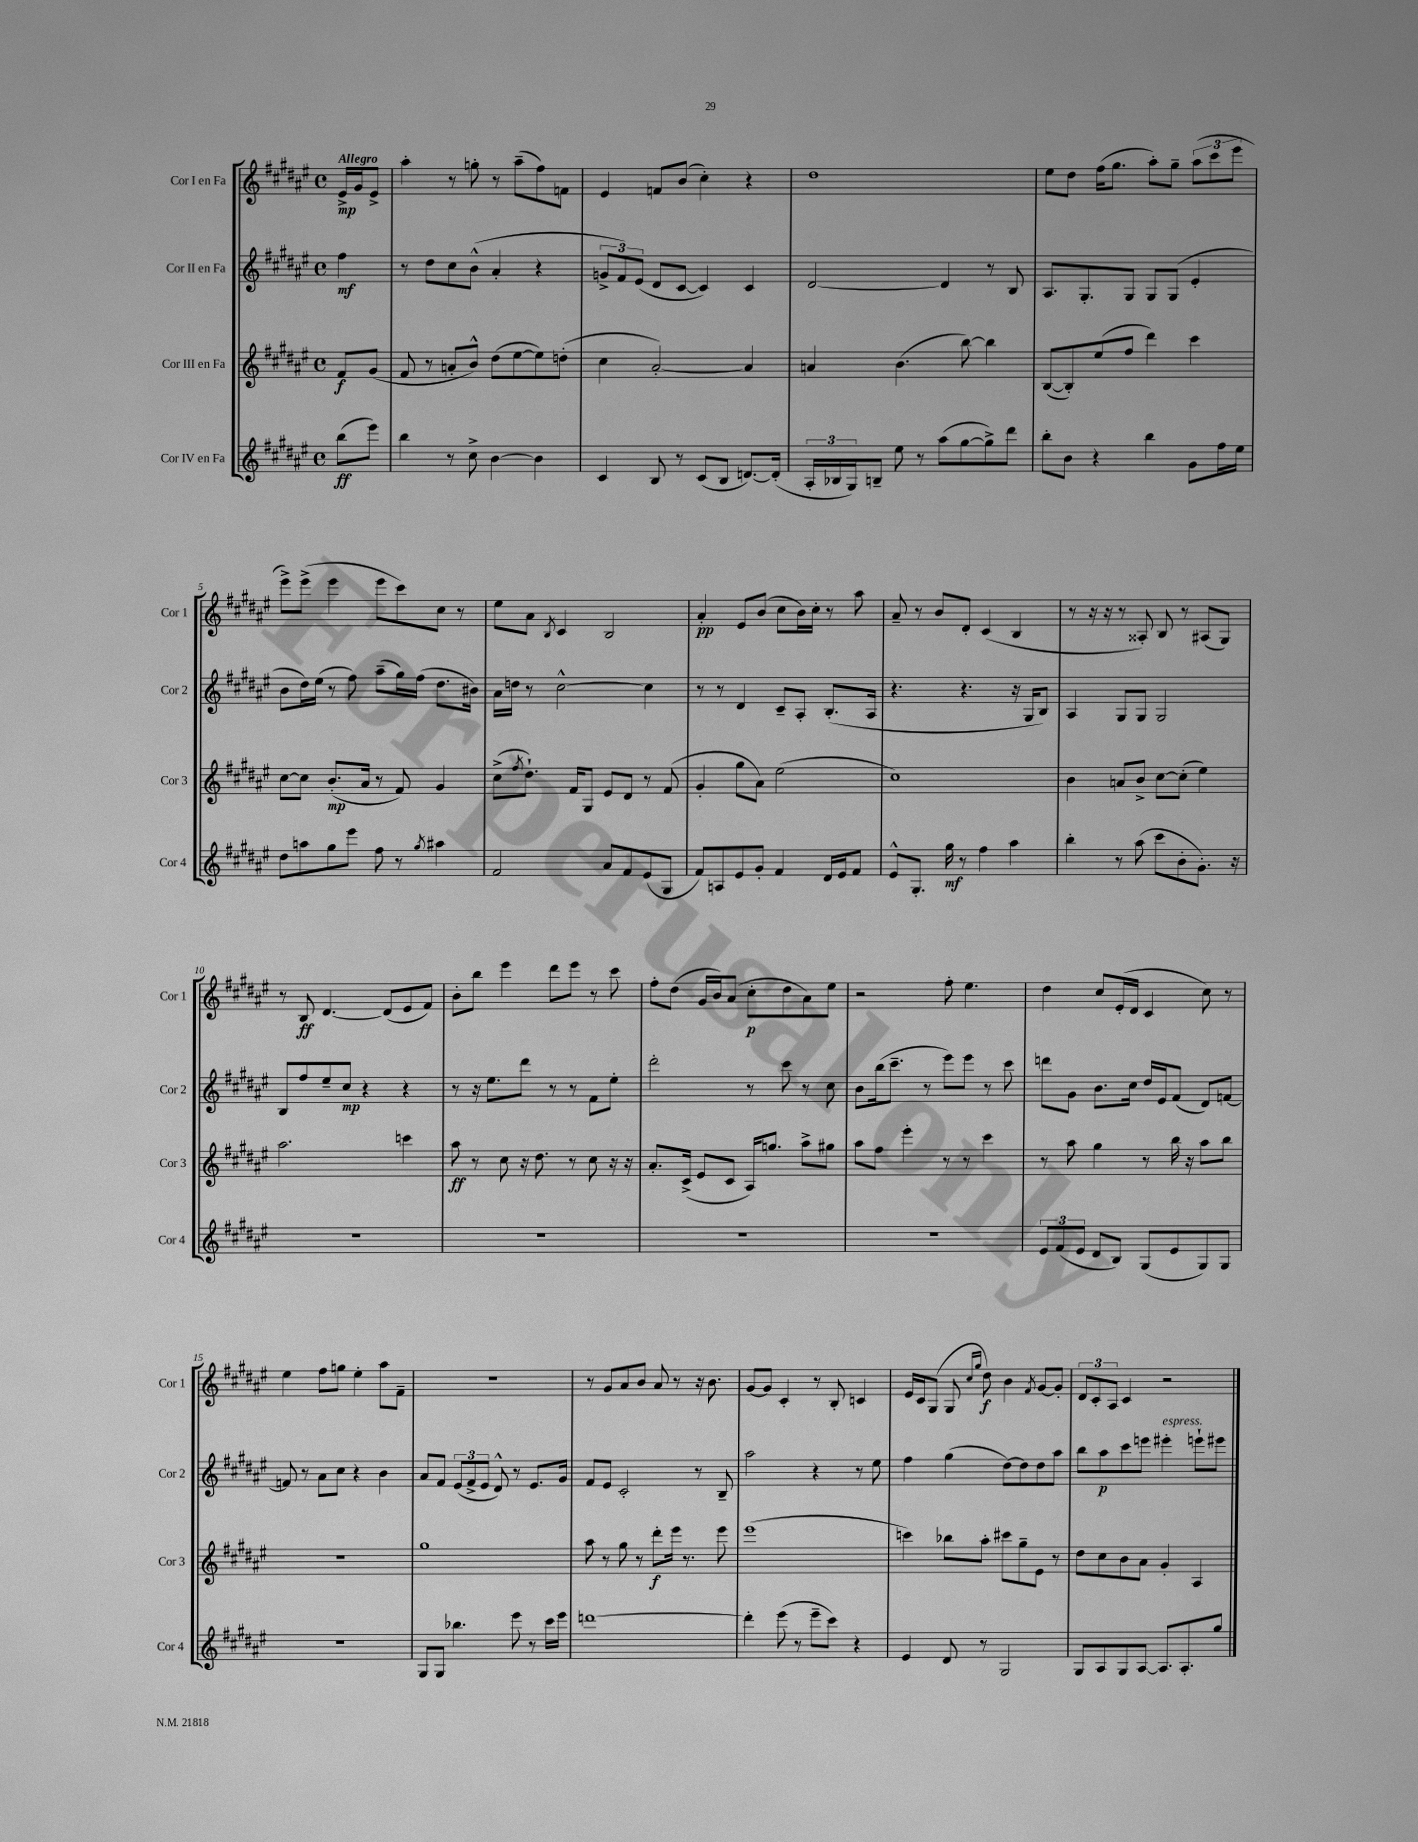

**kern	**kern	**kern	**kern
*staff4	*staff3	*staff2	*staff1
*clefG2	*clefG2	*clefG2	*clefG2
*k[f#c#g#d#a#e#]	*k[f#c#g#d#a#e#]	*k[f#c#g#d#a#e#]	*k[f#c#g#d#a#e#]
*M4/4	*M4/4	*M4/4	*M4/4
*met(c)	*met(c)	*met(c)	*met(c)
(8bb	8f#	4ff#	16e#^
.	.	.	16g#
8eee#)	(8g#	.	8e#^
=	=	=	=
4bb	8f#	8r	4aa#'
.	8r	8dd#	.
8r	8a'	8cc#	8r
8cc#^	8b^^)	(8b^^	8gg'
[4b	(8dd#	4a#'	8r
.	[8ee#	.	(8aa#~
4b]	8ee#])	4r	8ff#)
.	(8dd'	.	8f
=	=	=	=
4c#	4cc#	12g^	4e#
.	.	12f#)	.
.	.	(12e#	.
8B	[2a#')	8d#	8f
8r	.	[8c#	(8b
(8c#	.	4c#])	4cc#')
8B	.	.	.
[8.d)	4a#]	4c#	4r
(16d']	.	.	.
=	=	=	=
24A#'	4a	[2d#	1dd#
24B-	.	.	.
24G#)	.	.	.
8B~	.	.	.
8ee#	(4.b	.	.
8r	.	.	.
(8aa#	.	4d#]	.
[8gg#	[8bb)	.	.
8gg#^])	4bb]	8r	.
8ddd#	.	8B	.
=	=	=	=
8bb'	([8B	8.A#	8ee#
8b	8B'])	.	8dd#
.	.	8.G#'	.
4r	(8ee#	.	(16ff#
.	.	.	8.gg#
.	8ff#	8G#	.
4bb	4ddd#)	8G#	8aa#')
.	.	(8G#	8gg#~
8g#	4ccc#	4e#'	(12aa#
.	.	.	12ccc#
16ff#	.	.	.
.	.	.	12eee#
16ee#	.	.	.
=	=	=	=
8dd#	[8cc#	8b	8eee#^)
8aa	8cc#]	16dd#)	(8eee#^
.	.	(16ee#	.
8gg#	(8.b'	8r	4eee#
8eee#	.	8ff#)	.
.	16a#	.	.
8ff#	8r	(8aa#~	8eee#
8r	8f#)	16gg#)	8ccc#)
.	.	(16ff#	.
8qgg#	.	.	.
4aa#	4g#	8.dd#	8cc#
.	.	.	8r
.	.	16b#)	.
=	=	=	=
2f#	(8cc#^	16a#	8ee#
.	.	16dd	.
.	8qff#	.	.
.	8.dd#`)	8r	8a#
.	.	.	8qB
.	.	[2cc#^^	4c#
.	16f#	.	.
.	8G#	.	.
8a#	8e#	.	2B
8f#	8d#	.	.
(8e#	8r	4cc#]	.
8G#	(8f#	.	.
=	=	=	=
8f#)	4g#'	8r	4a#'
8A	.	8r	.
8e#	8gg#	4d#	8e#
8g#'	8a#)	.	(8b
4f#	(2ee#	8c#~	8cc#
.	.	8A#'	16b)
.	.	.	16cc#'
16d#	.	(8.B'	8r
16e#	.	.	.
8f#	.	.	8aa#
.	.	16A#	.
=	=	=	=
8e#^^	1cc#)	4.r	8a#~
8.G#'	.	.	8r
.	.	.	8b
16gg#	.	.	.
8r	.	4.r	8d#'
4ff#	.	.	(4c#
4aa#	.	16r	4B
.	.	16G#	.
.	.	8B)	.
=	=	=	=
4bb'	4b	4A#	8r
.	.	.	16r
.	.	.	16r
8r	8a	8G#	8r
(8aa#	8b^	8G#	8A##')
8ccc#	[8cc#	2G#	8B
8b'	(8cc#']	.	8r
8.g#')	4ee#)	.	(8A#
.	.	.	8G#)
16r	.	.	.
=	=	=	=
1r	2.aa#	8B	8r
.	.	8ff#	8B
.	.	8ee#~	[4.d#
.	.	8cc#	.
.	.	4r	.
.	.	.	(8d#]
.	4ccc	4r	8e#
.	.	.	8f#)
=	=	=	=
1r	8aa#	8r	8b'
.	8r	16r	8bb
.	.	8.ee#	.
.	8cc#	.	4eee#
.	16r	8ddd#	.
.	8.dd#	.	.
.	.	8r	8ddd#
.	8r	8r	8eee#
.	8cc#	8f#	8r
.	16r	8ee#'	8ccc#
.	16r	.	.
=	=	=	=
1r	8.a#'	2ddd#'	8ff#'
.	.	.	(8dd#
.	(16c#^	.	.
.	8e#	.	16g#
.	.	.	16b)
.	8c#	.	(8a#
.	16A#)	8r	8cc#'
.	8.gg	.	.
.	.	8ccc#	8dd#
.	8aa#^	8r	8a#)
.	8gg#	8cc#	8ee#
=	=	=	=
1r	8aa#	8b	2r
.	8ff#	(16bb	.
.	.	8.ccc#~	.
.	4eee#'	.	.
.	.	8r	.
.	8r	8eee#)	8ff#'
.	8r	8eee#	4.ee#
.	4ccc#	8r	.
.	.	8ccc#	.
=	=	=	=
12e#	8r	8ddd	4dd#
(12f#	.	.	.
.	8aa#	8g#	.
12e#	.	.	.
8d#	4gg#	8.b	8cc#
8B)	.	.	(16e#'
.	.	16cc#	16d#
(8G#	8r	16dd#	4c#
.	.	16e#	.
8e#	16bb	(8f#	.
.	16r	.	.
8G#)	8aa#	8d#)	8cc#)
8G#	8bb	[8f	8r
=	=	=	=
1r	1r	8f]	4ee#
.	.	8r	.
.	.	8a#	8ff#
.	.	8cc#	8gg
.	.	4r	4ee#'
.	.	4b	8aa#
.	.	.	8f#~
=	=	=	=
8G#	1gg#	8a#	1r
8G#	.	8f#	.
4.bb-	.	(12e#	.
.	.	12f#^	.
.	.	12e#	.
.	.	8d#^^)	.
8eee#	.	8r	.
8r	.	8.e#	.
16ccc#	.	.	.
16eee#	.	16g#	.
=	=	=	=
[1ddd	8aa#	8f#	8r
.	8r	8e#	8g#
.	8gg#	2c#'	8a#
.	8r	.	8b
.	8ddd#'	.	8a#
.	16eee#	.	8r
.	8.r	.	.
.	.	8r	16r
.	.	.	8.b
.	8eee#	8B~	.
=	=	=	=
4ddd']	(1eee#	2aa#	[8g#
.	.	.	8g#]
(8eee#	.	.	4c#'
8r	.	.	.
8eee#~	.	4r	8r
8ccc#)	.	.	8B'
4r	.	8r	4c
.	.	8ee#	.
=	=	=	=
4e#	4ccc)	4ff#	16e#
.	.	.	16c#
.	.	.	(8G#
8d#	8bb-	(4gg#	8G#
.	.	.	16qqcc#
.	.	.	16qqgg#
8r	8aa#'	.	8dd#)
2G#	8ccc#	[8dd#)	4b
.	8gg#~	8dd#]	.
.	.	.	8qf#
.	8e#	8dd#	[8g#
.	8r	8aa#	8g#']
=	=	=	=
8G#	8dd#	8bb	12d#
.	.	.	12c#'
8A#	8cc#	8aa#	.
.	.	.	12A#
8G#	8b	8ccc#	4c#
[8A#	8a#	8eee	.
8.A#]	4g#'	4eee#'	2r
8.A#'	.	.	.
.	4A#	8eee`	.
8gg#	.	8eee#	.
==	==	==	==
*-	*-	*-	*-
